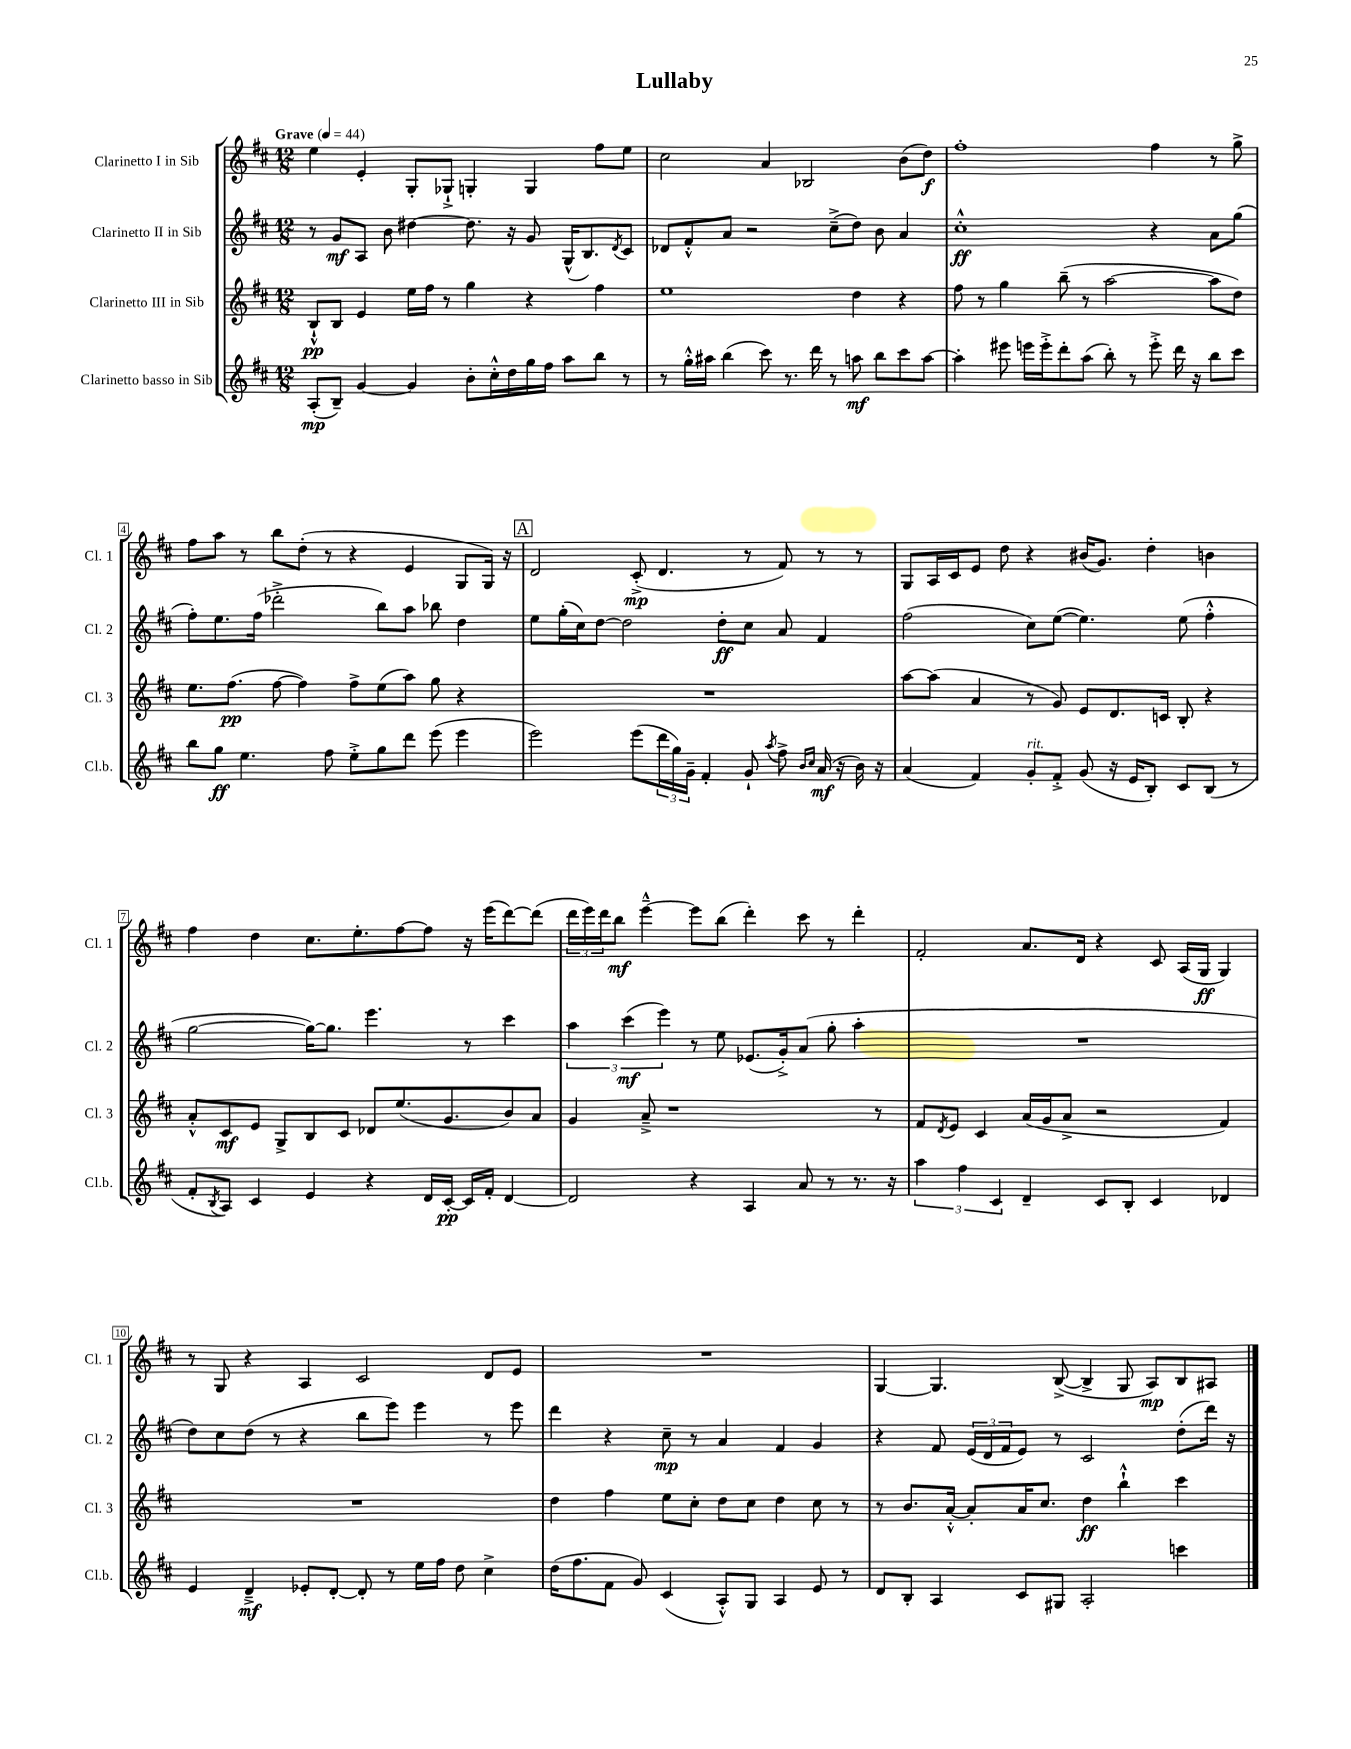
\header { title = "Lullaby" }
<<
\new StaffGroup <<
\new Staff = "s0" \with { instrumentName = "Clarinetto I in Sib" shortInstrumentName = "Cl. 1" } {
    \clef treble \key d \major \numericTimeSignature \time 12/8 \tempo "Grave" 4 = 44
    e''4 e'4-. g8-. ges8-!-> g4-. g4 fis''8 e''8 |
    cis''2 a'4 bes2 b'8( d''8\f) |
    fis''1-. fis''4 r8 g''8-> |
    fis''8 a''8 r8 b''8 d''8-.( r8 r4 e'4 g8 g16) r16 |
    \mark \markup { \box "A" } d'2 cis'8-.->\mp( d'4. r8 fis'8) r8 r8 |
    g8 a16 cis'16 e'8 d''8 r4 bis'16( g'8.) d''4-. b'4 |
    fis''4 d''4 cis''8. e''8.-. fis''8~ fis''8 r16 e'''16( d'''8~) d'''8( |
    \tuplet 3/2 { d'''16 e'''16) d'''16 } b''8\mf e'''4~---^ e'''8 b''8( d'''4-.) cis'''8 r8 d'''4-. |
    fis'2-. a'8. d'16 r4 cis'8 a16( g16\ff g4) |
    r8 g8 r4 a4 cis'2 d'8 e'8 |
    R1. |
    g4~ g4. b8~->( b4-> g8 a8\mp) b8 ais8 \bar "|." |
}
\new Staff = "s1" \with { instrumentName = "Clarinetto II in Sib" shortInstrumentName = "Cl. 2" } {
    \clef treble \key d \major \numericTimeSignature \time 12/8
    r8 g'8\mf a8 b'8 dis''4~ dis''8. r16 g'8 g16-^( b8.) \acciaccatura { d'8 } cis'8 |
    des'8 fis'8-.-^ a'8 r2 cis''8--->( d''8) b'8 a'4 |
    cis''1-.-^\ff r4 a'8 g''8( |
    fis''8-.) e''8. fis''16( des'''2-.-> b''8) a''8 bes''8 d''4 |
    \mark \markup { \box "A" } e''8 g''16-.( cis''16) d''8~ d''2 d''8-.\ff cis''8 a'8 fis'4 |
    fis''2( cis''8) e''8~( e''4.) e''8( fis''4-.-^ |
    g''2~ g''16~) g''8. e'''4. r8 cis'''4 |
    \tuplet 3/2 { a''4 cis'''4\mf( e'''4) } r8 e''8 ees'8.( g'16-.->) a'8( g''8-. a''4-. |
    R1. |
    d''8) cis''8 d''8( r8 r4 b''8 e'''8) e'''4 r8 e'''8 |
    d'''4 r4 cis''8--\mp r8 a'4 fis'4 g'4 |
    r4 fis'8 \tuplet 3/2 { e'16( d'16 fis'16 } e'8) r8 cis'2 d''8-.( d'''16) r16 \bar "|." |
}
\new Staff = "s2" \with { instrumentName = "Clarinetto III in Sib" shortInstrumentName = "Cl. 3" } {
    \clef treble \key d \major \numericTimeSignature \time 12/8
    b8-!-^\pp b8 e'4 e''16 fis''16 r8 g''4 r4 fis''4 |
    e''1 d''4 r4 |
    fis''8 r8 g''4 b''8--( r8 a''2~ a''8 d''8) |
    e''8. fis''8.\pp( fis''8~ fis''4) fis''8-> e''8( a''8) g''8 r4 |
    \mark \markup { \box "A" } R1. |
    a''8~ a''8( a'4 r8 g'8) e'8 d'8. c'16 b8-. r4 |
    a'8-.-^ cis'8\mf e'8 g8-> b8 cis'8 des'8 e''8.( g'8. b'8) a'8 |
    g'4 a'8---> r1 r8 |
    fis'8 \acciaccatura { d'8 } e'8 cis'4 a'16( g'16 a'8-> r2 fis'4) |
    R1. |
    d''4 fis''4 e''8 cis''8-. d''8 cis''8 d''4 cis''8 r8 |
    r8 b'8. a'16~-.-^ a'8-. a'16 cis''8. d''4\ff b''4-!-^ cis'''4 \bar "|." |
}
\new Staff = "s3" \with { instrumentName = "Clarinetto basso in Sib" shortInstrumentName = "Cl.b." } {
    \clef treble \key d \major \numericTimeSignature \time 12/8
    a8-.\mp( b8--) g'4~ g'4 b'8-. cis''16-.-^ d''16 g''16 fis''16 a''8 b''8 r8 |
    r8 g''16-.-^ ais''16 b''4( cis'''8) r8. d'''16 r8 a''8\mf b''8 cis'''8 a''8~ |
    a''4-. eis'''8 e'''16 e'''16-.-> d'''8-. a''8( b''8-.) r8 e'''8-.-> d'''16 r16 b''8 cis'''8 |
    b''8 g''8\ff e''4. fis''8 e''8-.-> g''8 d'''8 e'''8( e'''4 |
    \mark \markup { \box "A" } e'''2) e'''8( \tuplet 3/2 { d'''16 g''16) g'16-- } fis'4-. g'8-! \acciaccatura { a''8 } fis''8-> \grace { b'16 cis''16 } a'16\mf( r16 b'16) r16 |
    a'4( fis'4) g'8-.^\markup { \italic "rit." } fis'8-.-> g'8( r16 e'16 b8-.) cis'8 b8( r8 |
    fis'8-. \acciaccatura { b8 } a8) cis'4 e'4 r4 d'16 cis'16~-.\pp cis'16 fis'16-. d'4~ |
    d'2 r4 a4 a'8 r8 r8. r16 |
    \tuplet 3/2 { a''4 fis''4 cis'4 } d'4-- cis'8 b8-. cis'4 des'4 |
    e'4 d'4--->\mf ees'8-. d'8~-. d'8-. r8 e''16 fis''16 d''8 cis''4-> |
    d''16( fis''8. fis'8 g'8) cis'4( a8-.-^) g8 a4 e'8 r8 |
    d'8 b8-. a4 cis'8 gis8 a2-. c'''4 \bar "|." |
}
>>
>>
\layout { \context { \Score \override BarNumber.stencil = #(make-stencil-boxer 0.1 0.3 ly:text-interface::print) } }
